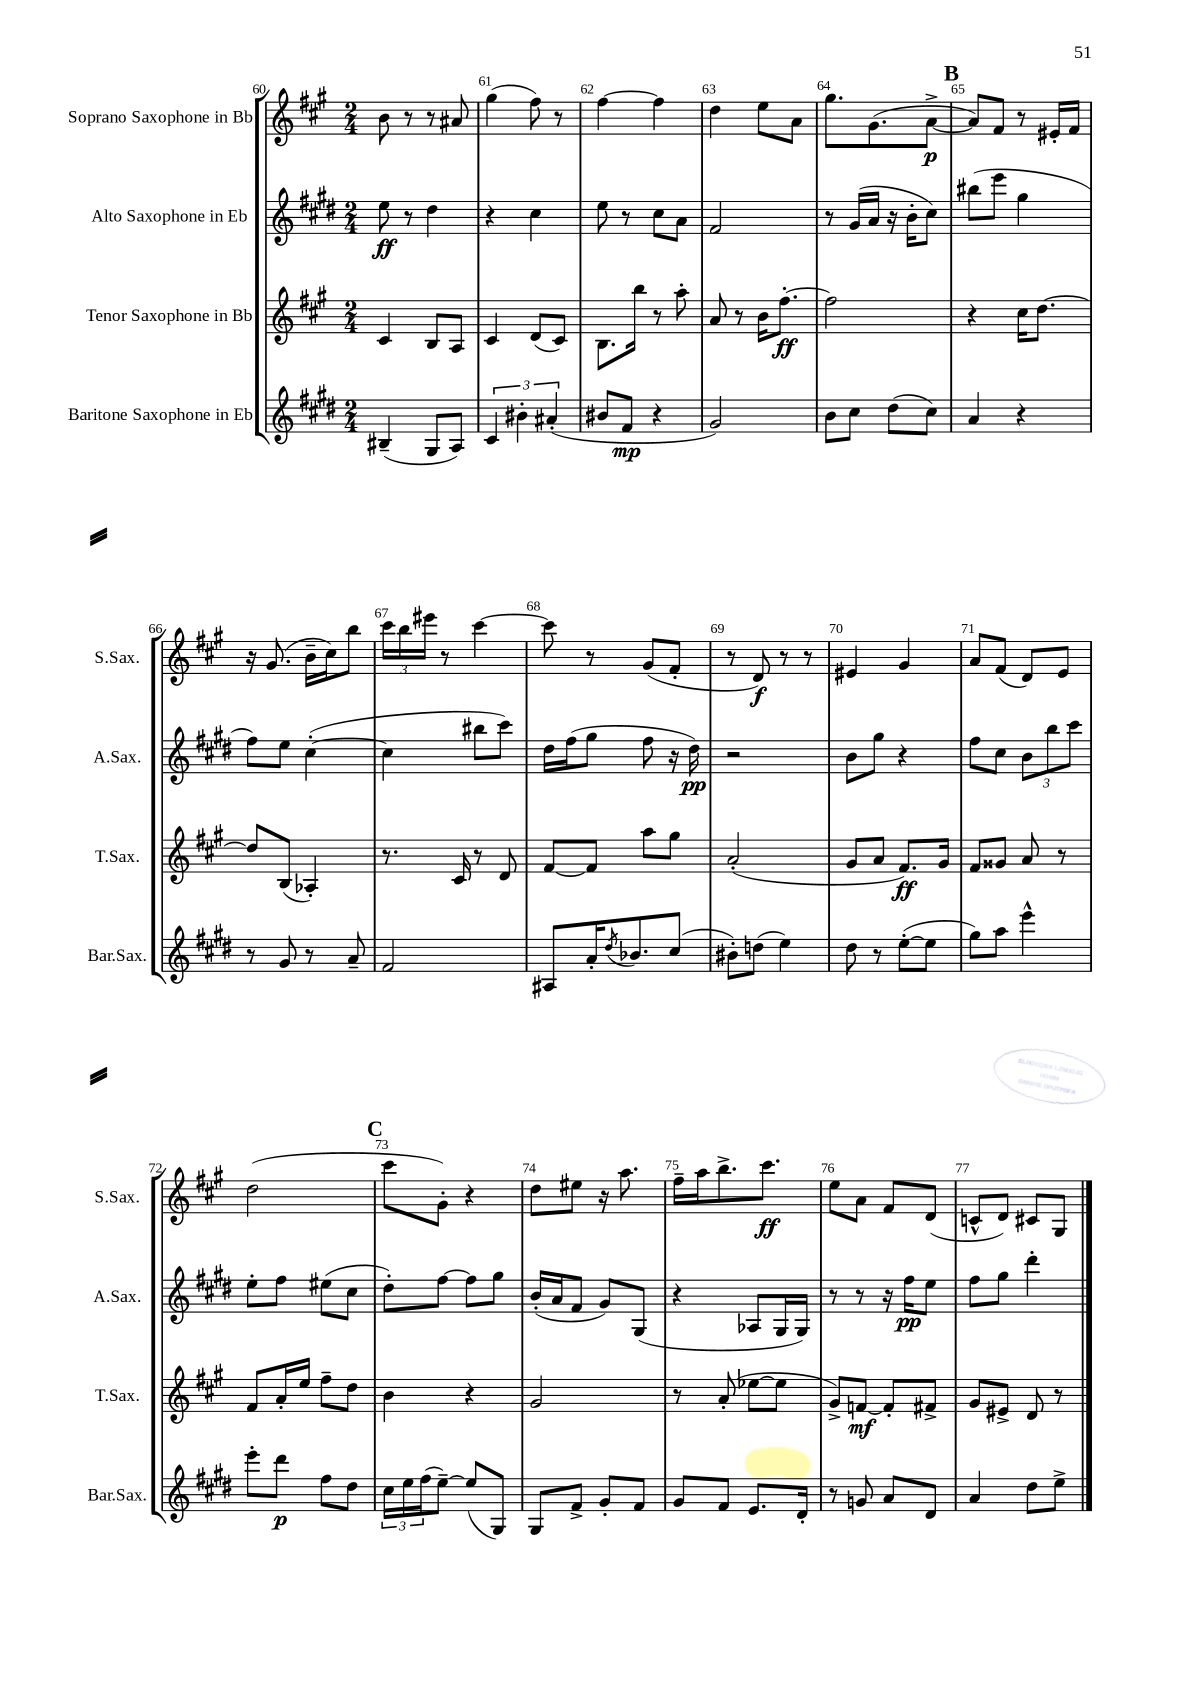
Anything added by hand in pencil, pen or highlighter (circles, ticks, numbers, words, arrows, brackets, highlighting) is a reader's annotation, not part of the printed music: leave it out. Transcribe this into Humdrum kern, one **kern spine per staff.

**kern	**kern	**kern	**kern
*staff4	*staff3	*staff2	*staff1
*clefG2	*clefG2	*clefG2	*clefG2
*k[f#c#g#d#]	*k[f#c#g#]	*k[f#c#g#d#]	*k[f#c#g#]
*M2/4	*M2/4	*M2/4	*M2/4
(4B#~/	4c#/	8ee\	8b\
.	.	8r	8r
8G#/L	8B/L	4dd#\	8r
8A/J)	8A/J	.	8a#/
=	=	=	=
6c#/	4c#/	4r	(4gg#\
6b#'\	.	.	.
.	(8d/L	4cc#\	8ff#\)
(6a#'/	.	.	.
.	8c#/J)	.	8r
=	=	=	=
8b#/L	8.B\L	8ee\	[4ff#\
8f#/J	.	8r	.
.	16bb\Jk	.	.
4r	8r	8cc#\L	4ff#\]
.	8aa'\	8a\J	.
=	=	=	=
2g#/)	8a/	2f#/	4dd\
.	8r	.	.
.	16b\LK	.	8ee\L
.	[8.ff#'\J	.	.
.	.	.	8a\J
=	=	=	=
8b\L	2ff#\]	8r	8.gg#\L
8cc#\J	.	(16g#/LL	.
.	.	16a/JJ	(8.g#\
(8dd#\L	.	16r	.
.	.	16b'\LK	.
8cc#\J)	.	8cc#\J)	[8a^\J
=	=	=	=
4a/	4r	(8bb#\L	8a/]L)
.	.	8eee\J	8f#/J
4r	16cc#\LK	4gg#\	8r
.	[8.dd\J	.	.
.	.	.	16e#'/LL
.	.	.	16f#/JJ
=	=	=	=
8r	8dd/]L	8ff#\L)	16r
.	.	.	(8.g#/
8g#/	(8B/J	8ee\J	.
8r	4A-'/)	([4cc#'\	16b~\LL
.	.	.	16cc#\J)
8a~/	.	.	8bb\J
=	=	=	=
2f#/	8.r	4cc#\]	24ccc#\LL
.	.	.	24bb\
.	.	.	24eee#\JJ
.	.	.	8r
.	16c#/	.	.
.	8r	8bb#\L	[4ccc#\
.	8d/	8ccc#\J)	.
=	=	=	=
8A#/L	[8f#/L	16dd#\LL	8ccc#\]
.	.	(16ff#\J	.
16a'/K	8f#/]J	8gg#\J	8r
8qdd#/	.	.	.
8.b-/	.	.	.
.	8aa\L	8ff#\	(8g#/L
(8cc#/J	8gg#\J	16r	8f#'/J
.	.	16dd#\)	.
=	=	=	=
8b#'\L)	(2a'/	2r	8r
(8dd\J	.	.	8d/)
4ee\)	.	.	8r
.	.	.	8r
=	=	=	=
8dd#\	8g#/L	8b\L	4e#/
8r	8a/J	8gg#\J	.
([8ee'\L	8.f#/L)	4r	4g#/
8ee\]J	.	.	.
.	16g#/Jk	.	.
=	=	=	=
8gg#\L)	8f#/L	8ff#\L	8a/L
8aa\J	8g##/J	8cc#\J	(8f#/J
4eee^^\	8a/	12b\L	8d/L)
.	.	12bb\	.
.	8r	.	8e/J
.	.	12ccc#\J	.
=	=	=	=
8eee'\L	8f#/L	8ee'\L	(2dd\
8ddd#\J	16a'/L	8ff#\J	.
.	16ee/JJ	.	.
8ff#\L	8ff#~\L	(8ee#\L	.
8dd#\J	8dd\J	8cc#\J	.
=	=	=	=
24cc#\LL	4b\	8dd#'\L)	8ccc#\L
24ee\	.	.	.
(24ff#\J	.	.	.
[8ee~\J)	.	[8ff#\J	8g#'\J)
(8ee/]L	4r	8ff#\]L	4r
8G#/J)	.	8gg#\J	.
=	=	=	=
8G#/L	2g#/	(16b'/LL	8dd\L
.	.	16a/J	.
8f#^/J	.	8f#/J	8ee#\J
8g#'/L	.	8g#/L)	16r
.	.	.	8.aa\
8f#/J	.	(8G#/J	.
=	=	=	=
8g#/L	8r	4r	16ff#~\LL
.	.	.	16aa\J
8f#/J	(8a'/	.	8.bb^\
8.e/L	[8ee-\L	8A-/L	.
.	.	.	8.ccc#\J
.	8ee-\]J	16G#/L	.
16d#'/Jk	.	16G#/JJ)	.
=	=	=	=
8r	8g#^/L)	8r	8ee\L
8g/	[8f/J	8r	8a\J
8a/L	8f'/]L	16r	8f#/L
.	.	16ff#\LK	.
8d#/J	8f#^/J	8ee\J	(8d/J
=	=	=	=
4a/	8g#/L	8ff#\L	8c^^/L
.	8e#^/J	8gg#\J	8d/J)
8dd#\L	8d/	4ddd#'\	8c#/L
8ee^\J	8r	.	8G#/J
==	==	==	==
*-	*-	*-	*-
